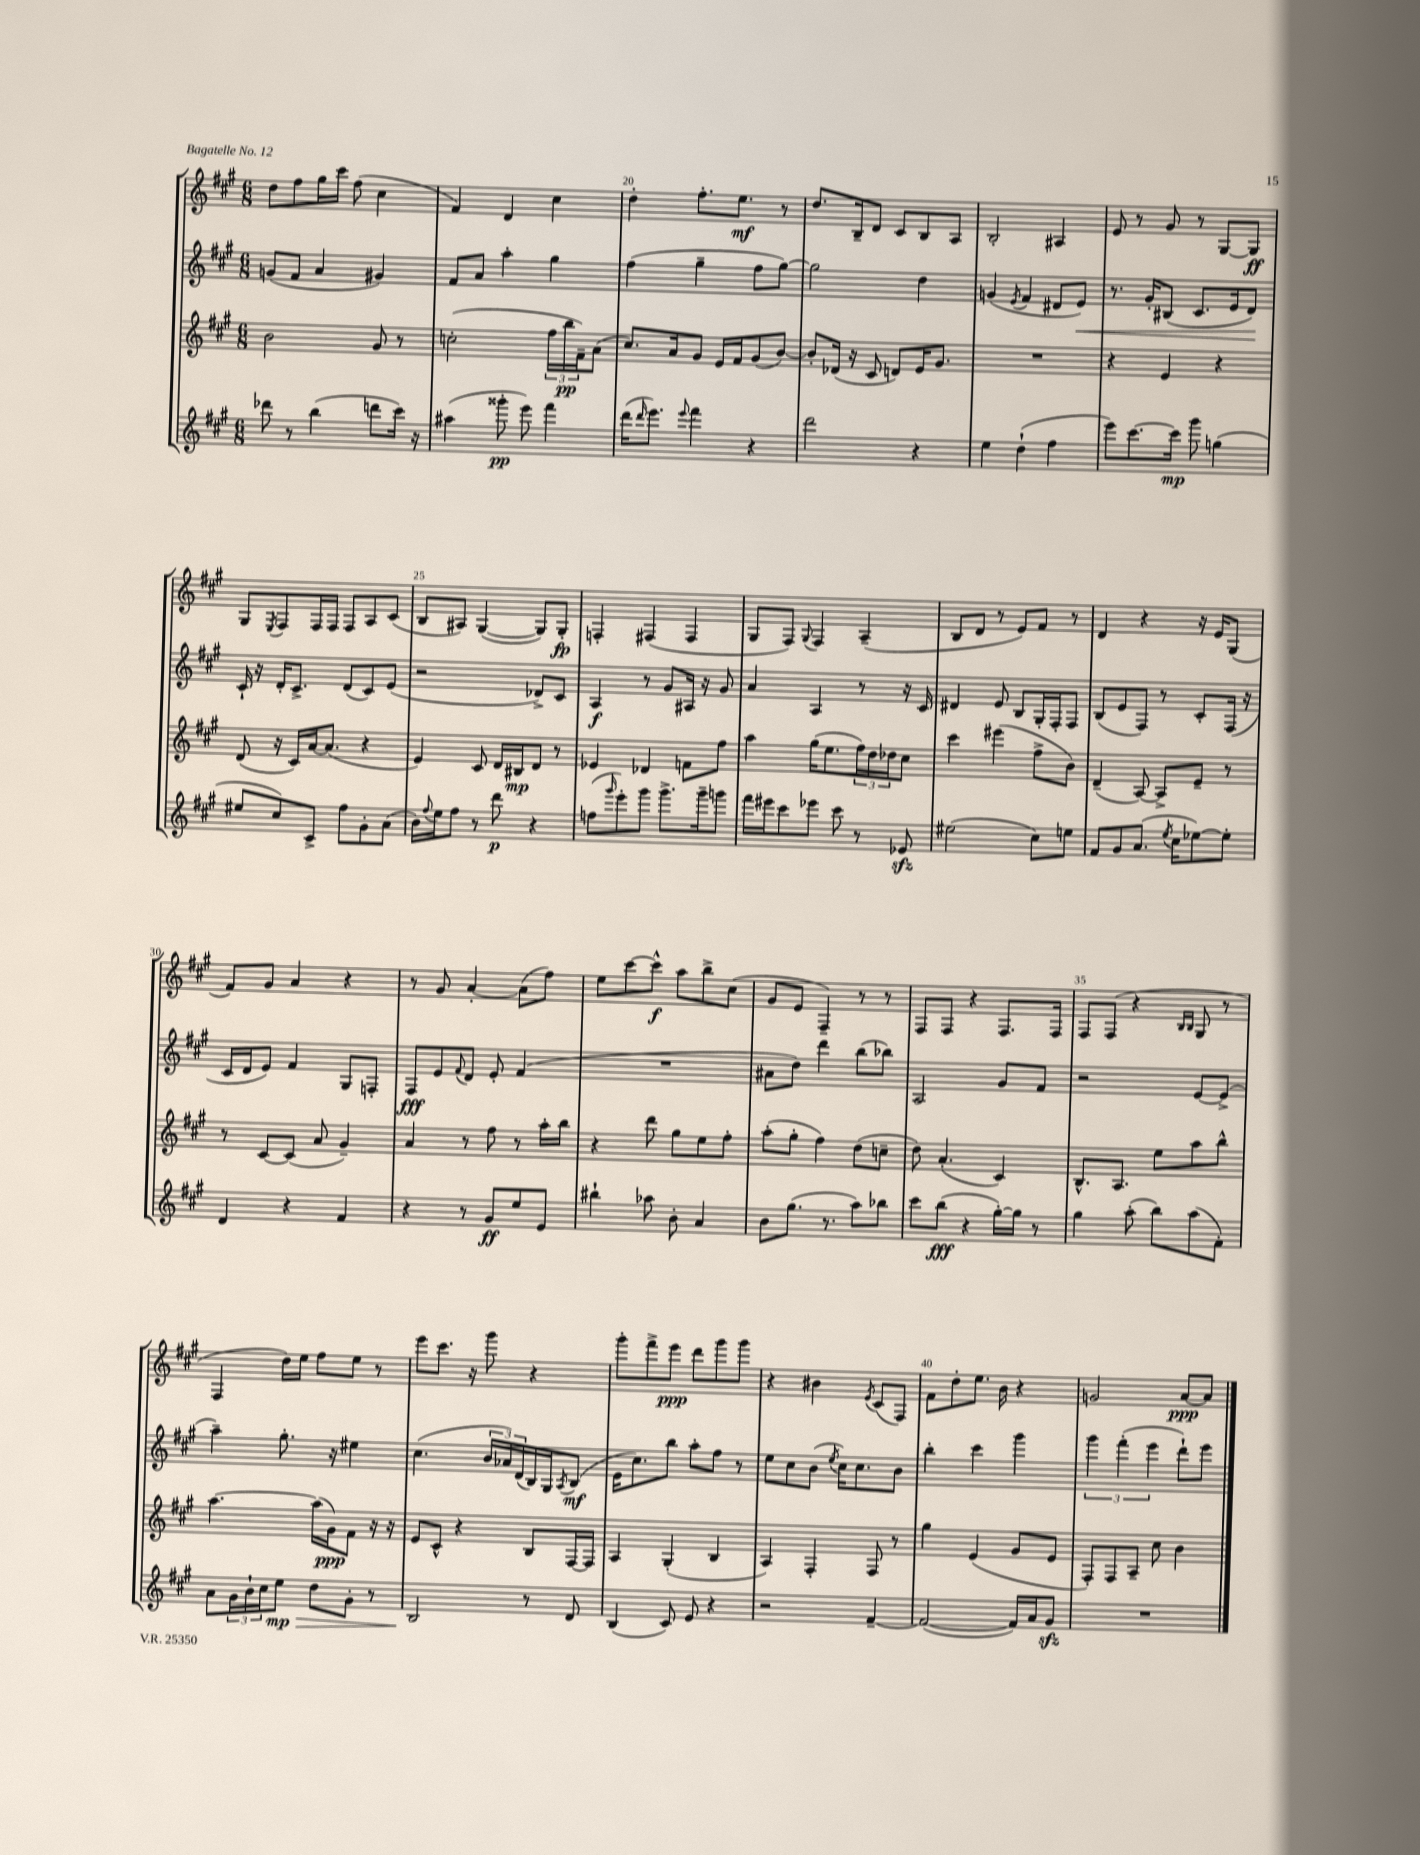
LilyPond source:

<<
\new StaffGroup <<
\new Staff = "s0" {
    \clef treble \key a \major \numericTimeSignature \time 6/8
    d''8 fis''8 gis''16 cis'''16 fis''8( cis''4 |
    fis'4) d'4 cis''4 |
    d''4-. fis''8.-. e''8.\mf r8 |
    d''8. b16-- d'8 cis'8 b8 a8 |
    b2-. ais4 |
    e'8 r8 gis'8 r8 gis8~ gis8\ff |
    gis8 \acciaccatura { e8 } fis8 fis16 fis16 fis8 a8 cis'8( |
    b8 ais8) gis4~( gis8) gis8-.\fp |
    f4-. fis4( fis4 |
    gis8 fis8) \appoggiatura { gis8 } fis4 a4--( |
    b8 d'8 r8 e'8) fis'8 r8 |
    d'4 r4 r16 e'16 gis8( |
    fis'8) gis'8 a'4 r4 |
    r8 gis'8 a'4~-. a'8( fis''8) |
    e''8 cis'''8~ cis'''8-^\f a''8 b''8-> cis''8( |
    gis'8 e'8 fis4--) r8 r8 |
    fis8 fis8 r4 fis8. fis16 |
    fis8 fis8( r4 \grace { b16 b16 } gis8 r8 |
    fis4 d''16) e''16 fis''8 e''8 r8 |
    e'''8 cis'''8. r16 gis'''8 r4 |
    gis'''8-. fis'''8-> e'''8\ppp d'''8 gis'''8 gis'''8 |
    r4 bis'4 \acciaccatura { e'8 } cis'8( fis8) |
    fis'8 d''8-. e''8. b'16 r4 |
    g'2 a'8~\ppp a'8 \bar "|." |
}
\new Staff = "s1" {
    \clef treble \key a \major \numericTimeSignature \time 6/8
    g'8( fis'8 a'4 gis'4) |
    fis'8 a'8 a''4-. gis''4 |
    fis''4( gis''4-- fis''8 gis''8~) |
    gis''2 d''4 |
    g'4( \acciaccatura { e'8 } fis'4 dis'8 e'8\<) |
    r8. gis'16-. bis8( cis'8. e'16 d'8\!) |
    cis'16-! r16 d'16-. cis'8.-> d'8( cis'8) e'8( |
    r2 des'8->) cis'8 |
    a4\f r8 gis'8 ais16 r16 gis'8 |
    a'4 a4 r8 r16 cis'16 |
    dis'4 e'8 b8 gis16-. fis16-. fis8 |
    b8( e'8 fis8) r8 cis'8-. fis16( r16 |
    cis'16 d'16 e'8) fis'4 gis8 f8-. |
    fis8\fff e'8 \appoggiatura { fis'8 } d'8 e'8-. fis'4( |
    R2. |
    ais'8 d''8) d'''4 b''8( bes''8) |
    a2 gis'8 fis'8 |
    r2 e'8~ e'8->( |
    a''4--) gis''8.-. r16 eis''4 |
    cis''4.( \tuplet 3/2 { b'16 aes'16) d'16( } b16) gis16 \acciaccatura { a8 } b8\mf( |
    e'16 cis''8.) b''8 a''8-. fis''8 r8 |
    e''8 cis''8 b'8( \acciaccatura { e''8 } cis''16) cis''8. b'8 |
    b''4-. cis'''4 gis'''4 |
    \tuplet 3/2 { gis'''4 fis'''4-.( e'''4 } d'''8-!) e'''8 \bar "|." |
}
\new Staff = "s2" {
    \clef treble \key a \major \numericTimeSignature \time 6/8
    b'2 gis'8 r8 |
    c''2-.( \tuplet 3/2 { fis''16 b''16\pp fis'16--) } a'8( |
    cis''8.) a'16 gis'8 e'16 fis'16 gis'8( b'8~) |
    b'8-. des'16( r16 cis'8 d'8) e'16 gis'8. |
    R2. |
    r4 e'4 r4 |
    d'8( r16 cis'16) a'16~ a'8.( r4 |
    e'4) cis'8 d'16 bis16\mp d'8 r8 |
    ees'4 des'4 f'8 fis''8 |
    a''4 gis''16( e''8. \tuplet 3/2 { fis''16) d''16 des''16 } cis''8 |
    cis'''4 eis'''4( fis''8-> b'8) |
    d'4--( a8~) a8-> e'8-- r8 |
    r8 cis'8~ cis'8( a'8 gis'4--) |
    a'4 r8 fis''8 r8 a''16-. b''16 |
    r4 d'''8 gis''8 e''8 fis''8-. |
    a''8-.( gis''8-. fis''4) d''8( c''8-- |
    d''8) a'4.-.( cis'4) |
    b8.-^ a8. e''8 a''8 b''8-^ |
    a''4.~ a''16( gis'16\ppp) fis'8 r16 r16 |
    e'8 cis'8-^ r4 b8 fis16~ fis16 |
    a4 gis4-.( b4 |
    a4) fis4-. fis8 r8 |
    gis''4 e'4( gis'8 e'8 |
    fis8-.) fis8 a8-- cis''8 b'4 \bar "|." |
}
\new Staff = "s3" {
    \clef treble \key a \major \numericTimeSignature \time 6/8
    des'''8 r8 b''4( d'''8 cis'''16) r16 |
    ais''4( gisis'''8-.\pp e'''8) fis'''4 |
    d'''16( \grace { d'''16 } e'''8.) \appoggiatura { e'''8 } fis'''4 r4 |
    d'''2 r4 |
    e''4 d''4-!( fis''4 |
    e'''8) cis'''8.~ cis'''16\mp gis'''8 g''4( |
    eis''8 cis''8) cis'8-> fis''8 gis'8-. a'8( |
    b'16) \appoggiatura { fis''8 } e''16 fis''8 r8 d'''8\p r4 |
    f''8( \grace { gis'''16 } e'''8-.) gis'''8 gis'''8.-> gis'''16-- g'''8 |
    fis'''16 eis'''16 cis'''8 ees'''8 cis'''8 r8 ees'8\sfz |
    eis''2( cis''8) e''8 |
    fis'8 gis'8 a'8.( \acciaccatura { e''8 } cis''16 ees''8~) ees''8-. |
    d'4 r4 fis'4 |
    r4 r8 gis'8\ff e''8 e'8 |
    bis''4-! aes''8 b'8-. a'4 |
    b'8 gis''8.( r8. a''8) bes''8 |
    cis'''8 b''8\fff( r4 gis''16~-.) gis''16 r8 |
    gis''4 a''8-.( b''8) a''8( fis'8-.) |
    a'8 \tuplet 3/2 { gis'16 b'16-! cis''16 } e''8\mp\> d''8 gis'8-. r8 |
    b2\! r8 d'8 |
    b4( cis'8) e'8 r4 |
    r2 fis'4~-- |
    fis'2~( fis'16) a'16 gis'8\sfz |
    R2. \bar "|." |
}
>>
>>
\layout { \context { \Score currentBarNumber = #18 \override BarNumber.break-visibility = ##(#f #t #t) barNumberVisibility = #(every-nth-bar-number-visible 5) } }
